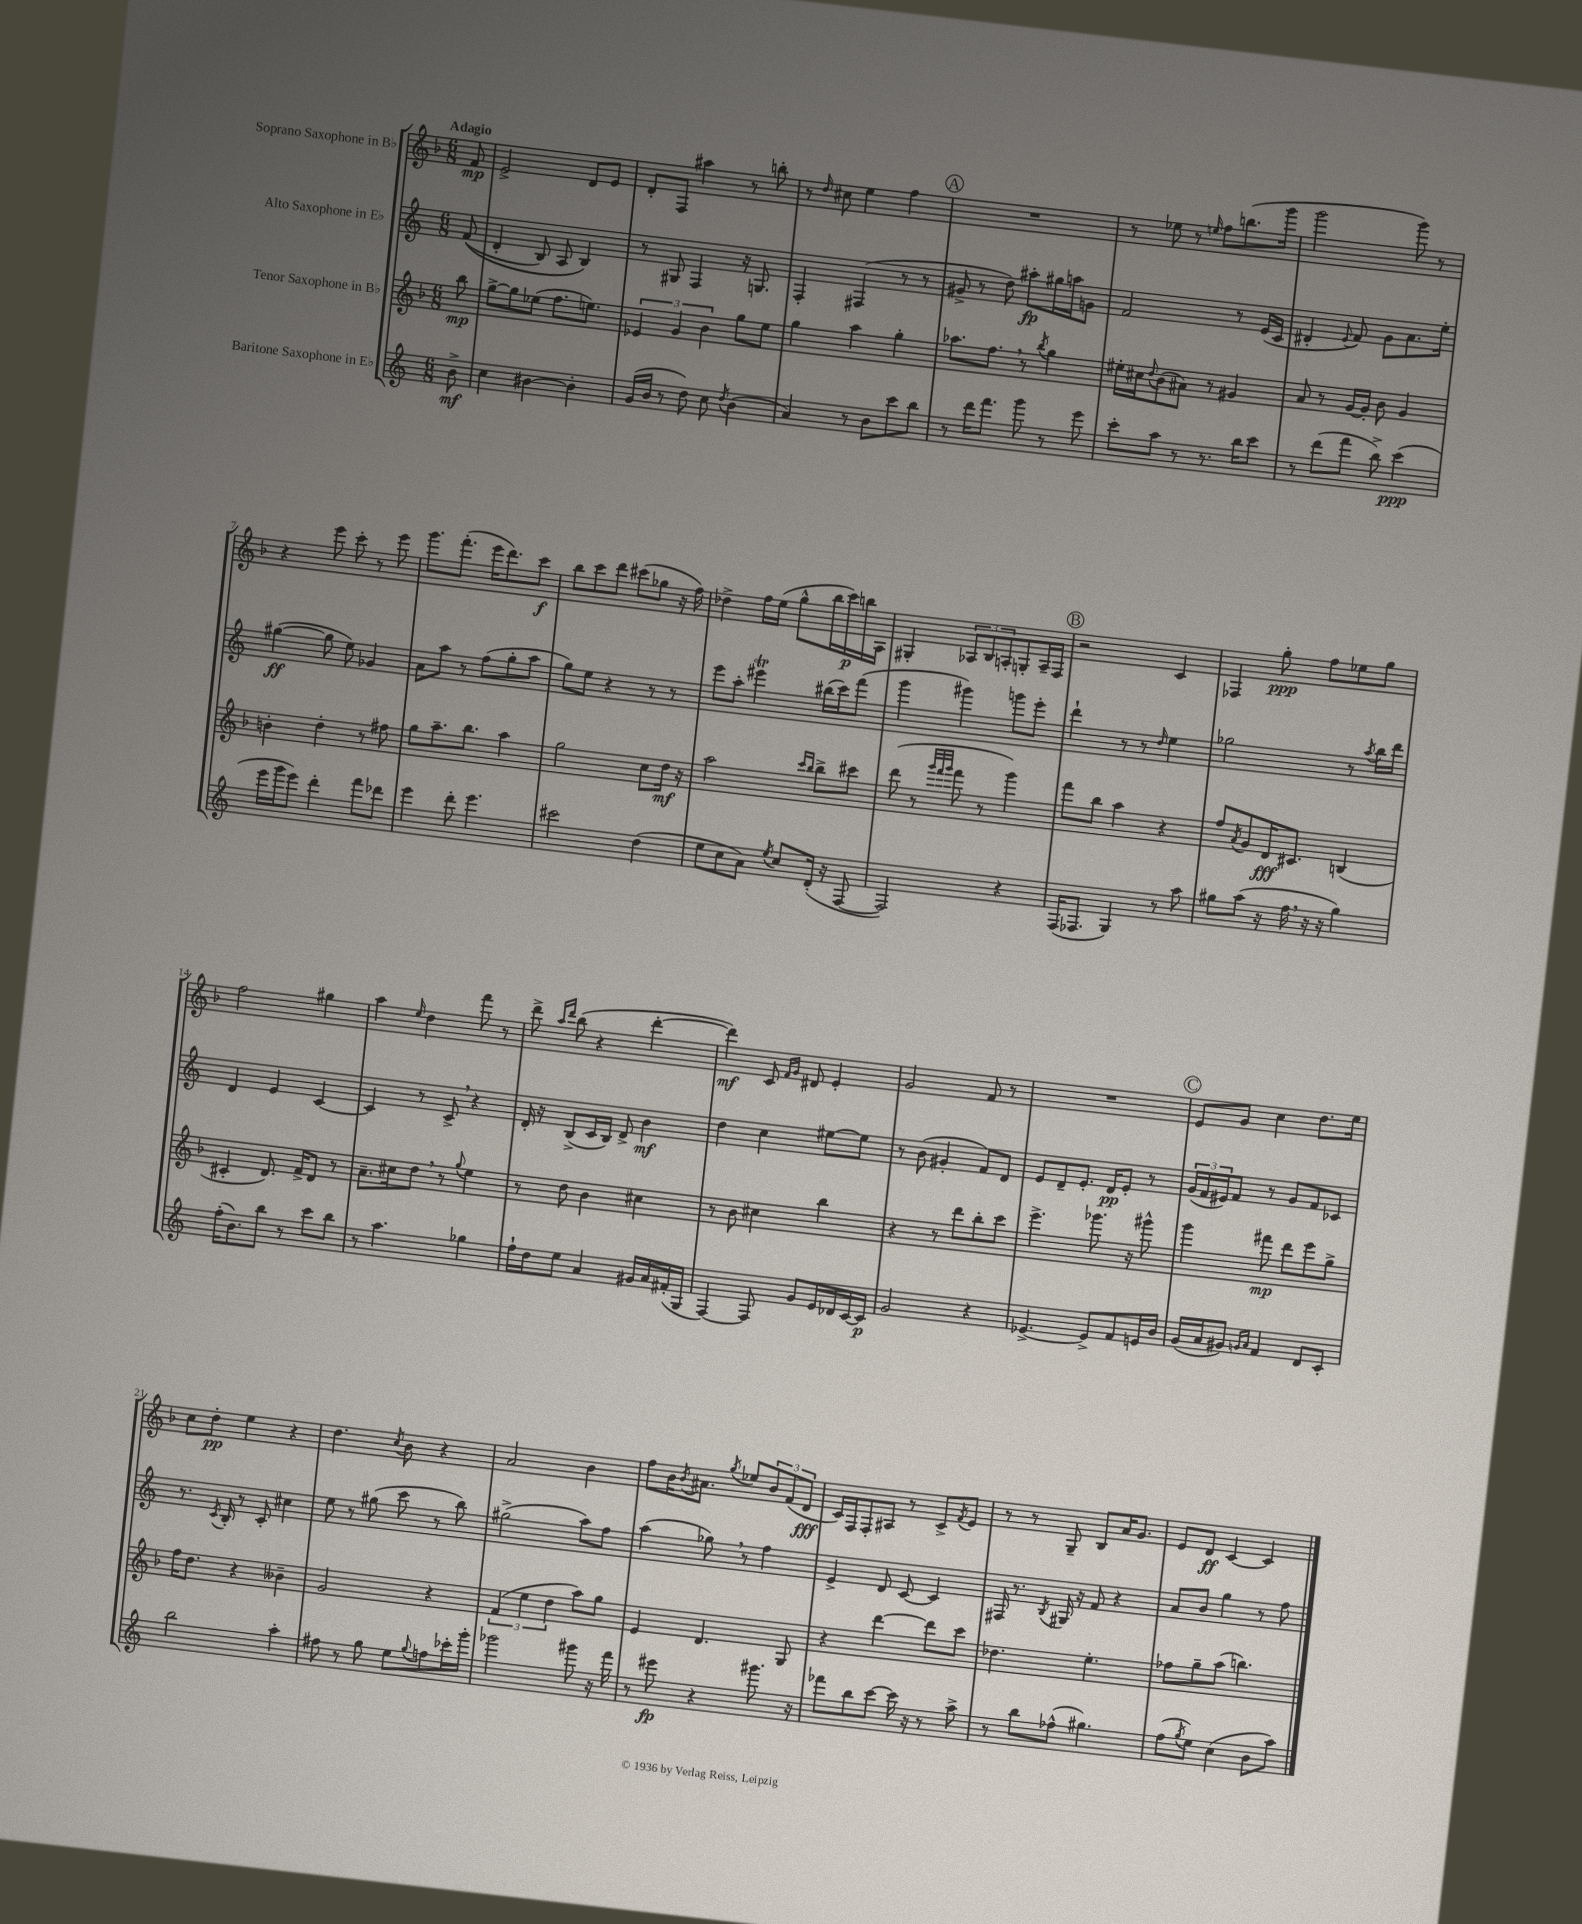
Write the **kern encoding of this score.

**kern	**dynam	**kern	**dynam	**kern	**dynam	**kern	**dynam
*part4	*part4	*part3	*part3	*part2	*part2	*part1	*part1
*staff4	*staff4	*staff3	*staff3	*staff2	*staff2	*staff1	*staff1
*I"Baritone Saxophone in E♭	*	*I"Tenor Saxophone in B♭	*	*I"Alto Saxophone in E♭	*	*I"Soprano Saxophone in B♭	*
*clefG2	*	*clefG2	*	*clefG2	*	*clefG2	*
*k[]	*	*k[b-]	*	*k[]	*	*k[b-]	*
*M6/8	*	*M6/8	*	*M6/8	*	*M6/8	*
=	=	=	=	=	=	=	=
!	!	!	!	!	!	!LO:TX:a:B:t=Adagio	!
8b^\	mf	8bb-\	mp	((8f/	.	8f/	mp
=1	=1	=1	=1	=1	=1	=1	=1
4cc\	.	[8gg^\L	.	4d'/	.	2e^/	.
.	.	8gg\]	.	.	.	.	.
[4b#X\	.	(8ee-X\J	.	8B/)	.	.	.
.	.	8.ff\L	.	8A/	.	.	.
4b#'\]	.	.	.	4B/)	.	8d/L	.
.	.	8.een\J)	.	.	.	.	.
.	.	.	.	.	.	8e/J	.
=2	=2	=2	=2	=2	=2	=2	=2
(16g/LL	.	6e-X/	.	8r	.	8d'/L	.
16b/JJ	.	.	.	.	.	.	.
8r	.	.	.	8G#X/	.	8F/J	.
.	.	6g/	.	.	.	.	.
8dd\)	.	.	.	4F/	.	4aa#X\	.
.	.	6b-\	.	.	.	.	.
8cc\	.	.	.	.	.	.	.
8qdd/	.	.	.	.	.	.	.
(4b\	.	8gg\L	.	16r	.	8r	.
.	.	.	.	8.Gn/	.	.	.
.	.	8ee\J	.	.	.	8bbn'\	.
=3	=3	=3	=3	=3	=3	=3	=3
4a/)	.	4gg\	.	4F'/	.	8r	.
.	.	.	.	.	.	16qqdd/	.
.	.	.	.	.	.	8cc#X\	.
8r	.	4aa\	.	(4F#X/	.	4ee\	.
8b\L	.	.	.	.	.	.	.
8ccc\	.	4gg'\	.	8r	.	4ff\	.
8bb\J	.	.	.	8r	.	.	.
!!LO:REH:place=s1:t=A
=4	=4	=4	=4	=4	=4	=4	=4
8r	.	8.aa-X\L	.	8g#X^/	.	2.r	.
16ddd\KL	.	.	.	8r	.	.	.
8.fff\J	.	8.ff,\J	.	.	.	.	.
.	.	.	.	8dd\)	.	.	.
8ggg\	.	8r	.	8aa#X'\L	fp	.	.
.	.	8qbb-/	.	.	.	.	.
8r	.	4gg\	.	16gg#X\L	.	.	.
.	.	.	.	16aan\J	.	.	.
8eee\	.	.	.	8gn\J	.	.	.
=5	=5	=5	=5	=5	=5	=5	=5
8ccc'\L	.	16ee#X'\LL	.	2f/	.	8r	.
.	.	16cc#X\J	.	.	.	.	.
.	.	8qqdd/	.	.	.	.	.
8aa\J	.	(8b-\	.	.	.	8ee-X\	.
8r	.	8a#X\J)	.	.	.	8r	.
.	.	.	.	.	.	16qqeen/	.
8.r	.	8r	.	.	.	8ff\L	.
.	.	4g#X/	.	8r	.	(8.bbn\	.
16bb\KL	.	.	.	.	.	.	.
8ccc\J	.	.	.	(16e/LL	.	.	.
.	.	.	.	16c/JJ	.	16ggg\Jk	.
=6	=6	=6	=6	=6	=6	=6	=6
8r	.	8a/	.	4d#X'/	.	2ggg\	.
(8ddd\L	.	8r	.	.	.	.	.
.	.	.	.	8qqe/	.	.	.
8fff\J	.	[16g/LL	.	8f/)	.	.	.
.	.	16g'/JJ]	.	.	.	.	.
8bb^\)	.	8b-\	.	8g\L	.	.	.
(4ccc\	ppp	4g/	.	8.a\	.	8ggg\)	.
.	.	.	.	.	.	8r	.
.	.	.	.	16ee'\Jk	.	.	.
!!LO:LB:g=z
=7	=7	=7	=7	=7	=7	=7	=7
16eee\LL	.	4bn'\	.	([4gg#X\	ff	4r	.
16ggg\J	.	.	.	.	.	.	.
8eee\J)	.	.	.	.	.	.	.
4ddd'\	.	4dd'\	.	8gg#\]	.	8eee\	.
.	.	.	.	8ee\)	.	8ccc'\	.
8fff\L	.	8r	.	4g-X/	.	8r	.
8ddd-X\J	.	8ff#X\	.	.	.	8eee\	.
=8	=8	=8	=8	=8	=8	=8	=8
4eee\	.	8gg\L	.	8a\L	.	8.ggg\L	.
.	.	8.aa~\	.	8aa\J	.	.	.
.	.	.	.	.	.	(8.fff'\J	.
8ddd'\	.	.	.	8r	.	.	.
.	.	8.bb-\J	.	.	.	.	.
4.eee\	.	.	.	(8ff\L	.	16eee\KL	.
.	.	.	.	.	.	8.ddd\)	.
.	.	4aa\	.	8gg'\	.	.	.
.	.	.	.	8aa\J	.	8ccc\J	f
=9	=9	=9	=9	=9	=9	=9	=9
2ccc#X\	.	2gg\	.	8gg\L)	.	8bb-\L	.
.	.	.	.	8ee\J	.	8ccc\	.
.	.	.	.	4r	.	8ddd\J	.
.	.	.	.	.	.	(8ccc#X\L	.
(4dd\	.	8cc\L	.	8r	.	8gg-X\J	.
.	.	16dd\Jk	mf	8r	.	16r	.
.	.	16r	.	.	.	16ff\)	.
=10	=10	=10	=10	=10	=10	=10	=10
8ee\L	.	2aa\	.	8eee\L	.	4dd-X^\	.
8cc\	.	.	.	8aa'\J	.	.	.
8a\J)	.	.	.	4eee#Xt\	.	16ff\LL	.
.	.	.	.	.	.	(16ee\JJ	.
8qee/	.	.	.	.	.	.	.
8cc/L	.	.	.	.	.	8gg^^\L	.
.	.	16qqccc/LL	.	.	.	.	.
.	.	16qqbb-/JJ	.	.	.	.	.
(16d'/Jk	.	8bb-^\L	.	(16bb#X\LL	.	16bb-\L	.
16r	.	.	.	16ccc\J)	.	16ccc\)	p
[8F/	.	8ccc#X\J	.	(8fff\J	.	16bbn\	.
.	.	.	.	.	.	16A\JJ	.
=11	=11	=11	=11	=11	=11	=11	=11
2F/])	.	(8ddd\	.	4ggg\	.	4G#X'/	.
.	.	8r	.	.	.	.	.
.	.	32qqggg/LLL	.	.	.	.	.
.	.	32qqfff/	.	.	.	.	.
.	.	32qqggg/JJJ	.	.	.	.	.
.	.	8fff\	.	4ggg#X\)	.	12A-X/L	.
.	.	.	.	.	.	12B-/	.
.	.	8r	.	.	.	.	.
.	.	.	.	.	.	12An'/	.
4r	.	4ggg\)	.	8gggn\L	.	8Gn'/	.
.	.	.	.	8eee'\J	.	16A~/L	.
.	.	.	.	.	.	16F/JJ	.
!!LO:REH:place=s1:t=B
=12	=12	=12	=12	=12	=12	=12	=12
(16F/KL	.	8fff\L	.	4ddd`\	.	2r	.
8.F-X/J	.	.	.	.	.	.	.
.	.	8bb-\J	.	.	.	.	.
4G/)	.	4aa\	.	8r	.	.	.
.	.	.	.	8r	.	.	.
.	.	.	.	16qqdd/	.	.	.
8r	.	4r	.	4ee\	.	4c/	.
8aa\	.	.	.	.	.	.	.
=13	=13	=13	=13	=13	=13	=13	=13
8gg#X\L	.	8ff/L	.	2gg-X\	.	4F-X/	.
.	.	8qa/	.	.	.	.	.
(8aa\J	.	8g/	.	.	.	.	.
16r	.	16d/K	fff	.	.	8gg'\	ppp
16ff,\	.	8.c#X/J	.	.	.	.	.
16r	.	.	.	.	.	8ff\L	.
16r	.	.	.	.	.	.	.
4gg#\)	.	(4Bn/	.	8r	.	8ee-X\	.
.	.	.	.	8qaa/	.	.	.
.	.	.	.	16bb\LL	.	8gg\J	.
.	.	.	.	16ddd\JJ	.	.	.
!!LO:LB:g=z
=14	=14	=14	=14	=14	=14	=14	=14
(16ff'\KL	.	4c#X'/	.	4d/	.	2ff\	.
8.b\)	.	.	.	.	.	.	.
8bb\J	.	8.d/)	.	4e/	.	.	.
8r	.	.	.	.	.	.	.
.	.	16f^/KL	.	.	.	.	.
8ccc\L	.	8d/J	.	[4c/	.	4gg#X\	.
8bb\J	.	8r	.	.	.	.	.
=15	=15	=15	=15	=15	=15	=15	=15
8r	.	8.a~\L	.	4c/]	.	4aa\	.
4.aa\	.	.	.	.	.	.	.
.	.	16cc#X\k	.	.	.	.	.
.	.	.	.	.	.	16qqee/	.
.	.	8dd,\J	.	8r	.	4dd\	.
.	.	8r	.	8c^,/	.	.	.
.	.	8qqgg/	.	.	.	.	.
4gg-X\	.	4ee\	.	4r	.	8fff\	.
.	.	.	.	.	.	8r	.
=16	=16	=16	=16	=16	=16	=16	=16
16ff`\LL	.	8r	.	16d'/	.	8ddd^\	.
16dd\J	.	.	.	16r	.	.	.
.	.	.	.	.	.	16qqaa/LL	.
.	.	.	.	.	.	16qqddd/JJ	.
8ee\J	.	8dd\	.	(8B^/L	.	(8bb-\	.
4a/	.	4b-\	.	16c/L	.	4r	.
.	.	.	.	16B/JJ)	.	.	.
.	.	.	.	8d^/	.	.	.
16g#X/LL	.	4cc#X\	.	4b\	mf	[4ddd'\	.
16a/	.	.	.	.	.	.	.
(16f#X'/	.	.	.	.	.	.	.
16G/JJ	.	.	.	.	.	.	.
=17	=17	=17	=17	=17	=17	=17	=17
[4F/)	.	8r	.	4dd\	.	4ddd\])	mf
.	.	8b-\	.	.	.	.	.
8F/]	.	4cc#X\	.	4cc\	.	8c/	.
.	.	.	.	.	.	16qqf/LL	.
.	.	.	.	.	.	16qqg/JJ	.
8g/L	.	.	.	.	.	8d#X/	.
16e/L	.	4bb-\	.	[8ee#X\L	.	4e'/	.
16d-X/	.	.	.	.	.	.	.
[16c/	.	.	.	8ee#\J]	.	.	.
16c/JJ]	p	.	.	.	.	.	.
=18	=18	=18	=18	=18	=18	=18	=18
2g/	.	4r	.	8r	.	2g/	.
.	.	.	.	(8b\	.	.	.
.	.	8r	.	4g#X'/	.	.	.
.	.	8ddd\L	.	.	.	.	.
4r	.	8bb-'\	.	8f/L)	.	8f/	.
.	.	8ccc\J	.	8d/J	.	8r	.
=19	=19	=19	=19	=19	=19	=19	=19
[4.e-X^/	.	4.eee^\	.	8e/L	.	2.r	.
.	.	.	.	8d~/	.	.	.
.	.	.	.	8.e'/J	.	.	.
8e-^/L]	.	8.ggg-X\	.	.	.	.	.
.	.	.	.	16d/KL	pp	.	.
8f/	.	.	.	8e'/J	.	.	.
.	.	16r	.	.	.	.	.
16en/L	.	8ggg#X^^\	.	8r	.	.	.
16b/JJ	.	.	.	.	.	.	.
!!LO:REH:place=s1:t=C
=20	=20	=20	=20	=20	=20	=20	=20
(16g/LL	.	4ggg\	.	(24g/LL	.	8e/L	.
.	.	.	.	24f/	.	.	.
16a/J	.	.	.	.	.	.	.
.	.	.	.	24e#X/J)	.	.	.
8g#X/J)	.	.	.	8f/J	.	8g/J	.
16qqgn/LL	.	.	.	.	.	.	.
16qqa/JJ	.	.	.	.	.	.	.
4f/	.	8fff#X\	mp	8r	.	4cc\	.
.	.	8ddd\L	.	8g/L	.	.	.
8d/L	.	8eee\	.	8f/	.	8.dd\L	.
8c'/J	.	8gg^\J	.	8c-X/J	.	.	.
.	.	.	.	.	.	16ee\Jk	.
!!LO:LB:g=z
=21	=21	=21	=21	=21	=21	=21	=21
2bb\	.	16ff\KL	.	8.r	.	8cc\L	.
.	.	8.dd\J	.	.	.	.	.
.	.	.	.	.	.	8dd'\J	pp
.	.	.	.	8qc/	.	.	.
.	.	.	.	16B'/	.	.	.
.	.	4r	.	8r	.	4ee\	.
.	.	.	.	8c'/	.	.	.
4aa'\	.	4b--X~\	.	4cc#X\	.	4r	.
=22	=22	=22	=22	=22	=22	=22	=22
8ff#X\	.	2g/	.	8ee\	.	4.dd\	.
8r	.	.	.	8r	.	.	.
8gg\	.	.	.	(8gg#X\	.	.	.
.	.	.	.	.	.	8qcc/	.
8ee\L	.	.	.	8ccc\	.	8b-\	.
8qqgg/	.	.	.	.	.	.	.
8ffn\	.	4r	.	8r	.	4r	.
16ccc-X'\L	.	.	.	8bb\)	.	.	.
16ggg'\JJ	.	.	.	.	.	.	.
=23	=23	=23	=23	=23	=23	=23	=23
2ggg-X\	.	(6f/	.	(2gg#X^\	.	2a/	.
.	.	6ee\	.	.	.	.	.
.	.	6dd\	.	.	.	.	.
8ggg#X\	.	8aa\L)	.	8aa\L)	.	4b-\	.
16r	.	8gg\J	.	8ff\J	.	.	.
16fff\	.	.	.	.	.	.	.
=24	=24	=24	=24	=24	=24	=24	=24
8r	.	4e/	.	(4aa\	.	8ff\L	.
8eee#X\	fp	.	.	.	.	16b-\K	.
.	.	.	.	.	.	8qb-/	.
.	.	.	.	.	.	8.a#X\J	.
4r	.	4.d/	.	8gg-X,\)	.	.	.
.	.	.	.	.	.	8qgg/	.
.	.	.	.	8r	.	8ee-X/L	.
8.ggg#X\	.	.	.	4ff\	.	12b-/	.
.	.	.	.	.	.	(12f/	.
.	.	8G/	.	.	.	.	.
.	.	.	.	.	.	12d/J	fff
16r	.	.	.	.	.	.	.
=25	=25	=25	=25	=25	=25	=25	=25
8fff-X\L	.	4r	.	4e^/	.	16c/LL)	.
.	.	.	.	.	.	16F/J	.
8bb\	.	.	.	.	.	8F'/	.
[8ccc\J	.	[4ddd\	.	8d/	.	8A#X/J	.
16ccc\]	.	.	.	[8c/	.	8r	.
16r	.	.	.	.	.	.	.
8r	.	8ddd\L]	.	4c/]	.	8c^/L	.
.	.	.	.	.	.	8qf/	.
8aa^\	.	8ccc\J	.	.	.	8e/J	.
=26	=26	=26	=26	=26	=26	=26	=26
8r	.	4.dd-X\	.	16F#X/	.	8r	.
.	.	.	.	8.r	.	.	.
8bb\L	.	.	.	.	.	8r	.
.	.	.	.	8qB/	.	.	.
(8ff-X^^\J	.	.	.	16G#X/	.	8G~/	.
.	.	.	.	16r	.	.	.
4.gg#X\)	.	4.ee'\	.	8f/	.	8B-/L	.
.	.	.	.	4r	.	16a/K	.
.	.	.	.	.	.	8.g/J	.
=27	=27	=27	=27	=27	=27	=27	=27
(8ff\L	.	8ff-X\L	.	8a/L	.	8e/L	.
8qgg/	.	.	.	.	.	.	.
8ee\J)	.	8gg~\	.	8b/J	.	8d/J	ff
(4cc\	.	(8aa\J	.	4gg\	.	[4c/	.
.	.	4.bbn\)	.	.	.	.	.
8b\L	.	.	.	8r	.	4c/]	.
8aa\J)	.	.	.	8ff\	.	.	.
==	==	==	==	==	==	==	==
*-	*-	*-	*-	*-	*-	*-	*-
